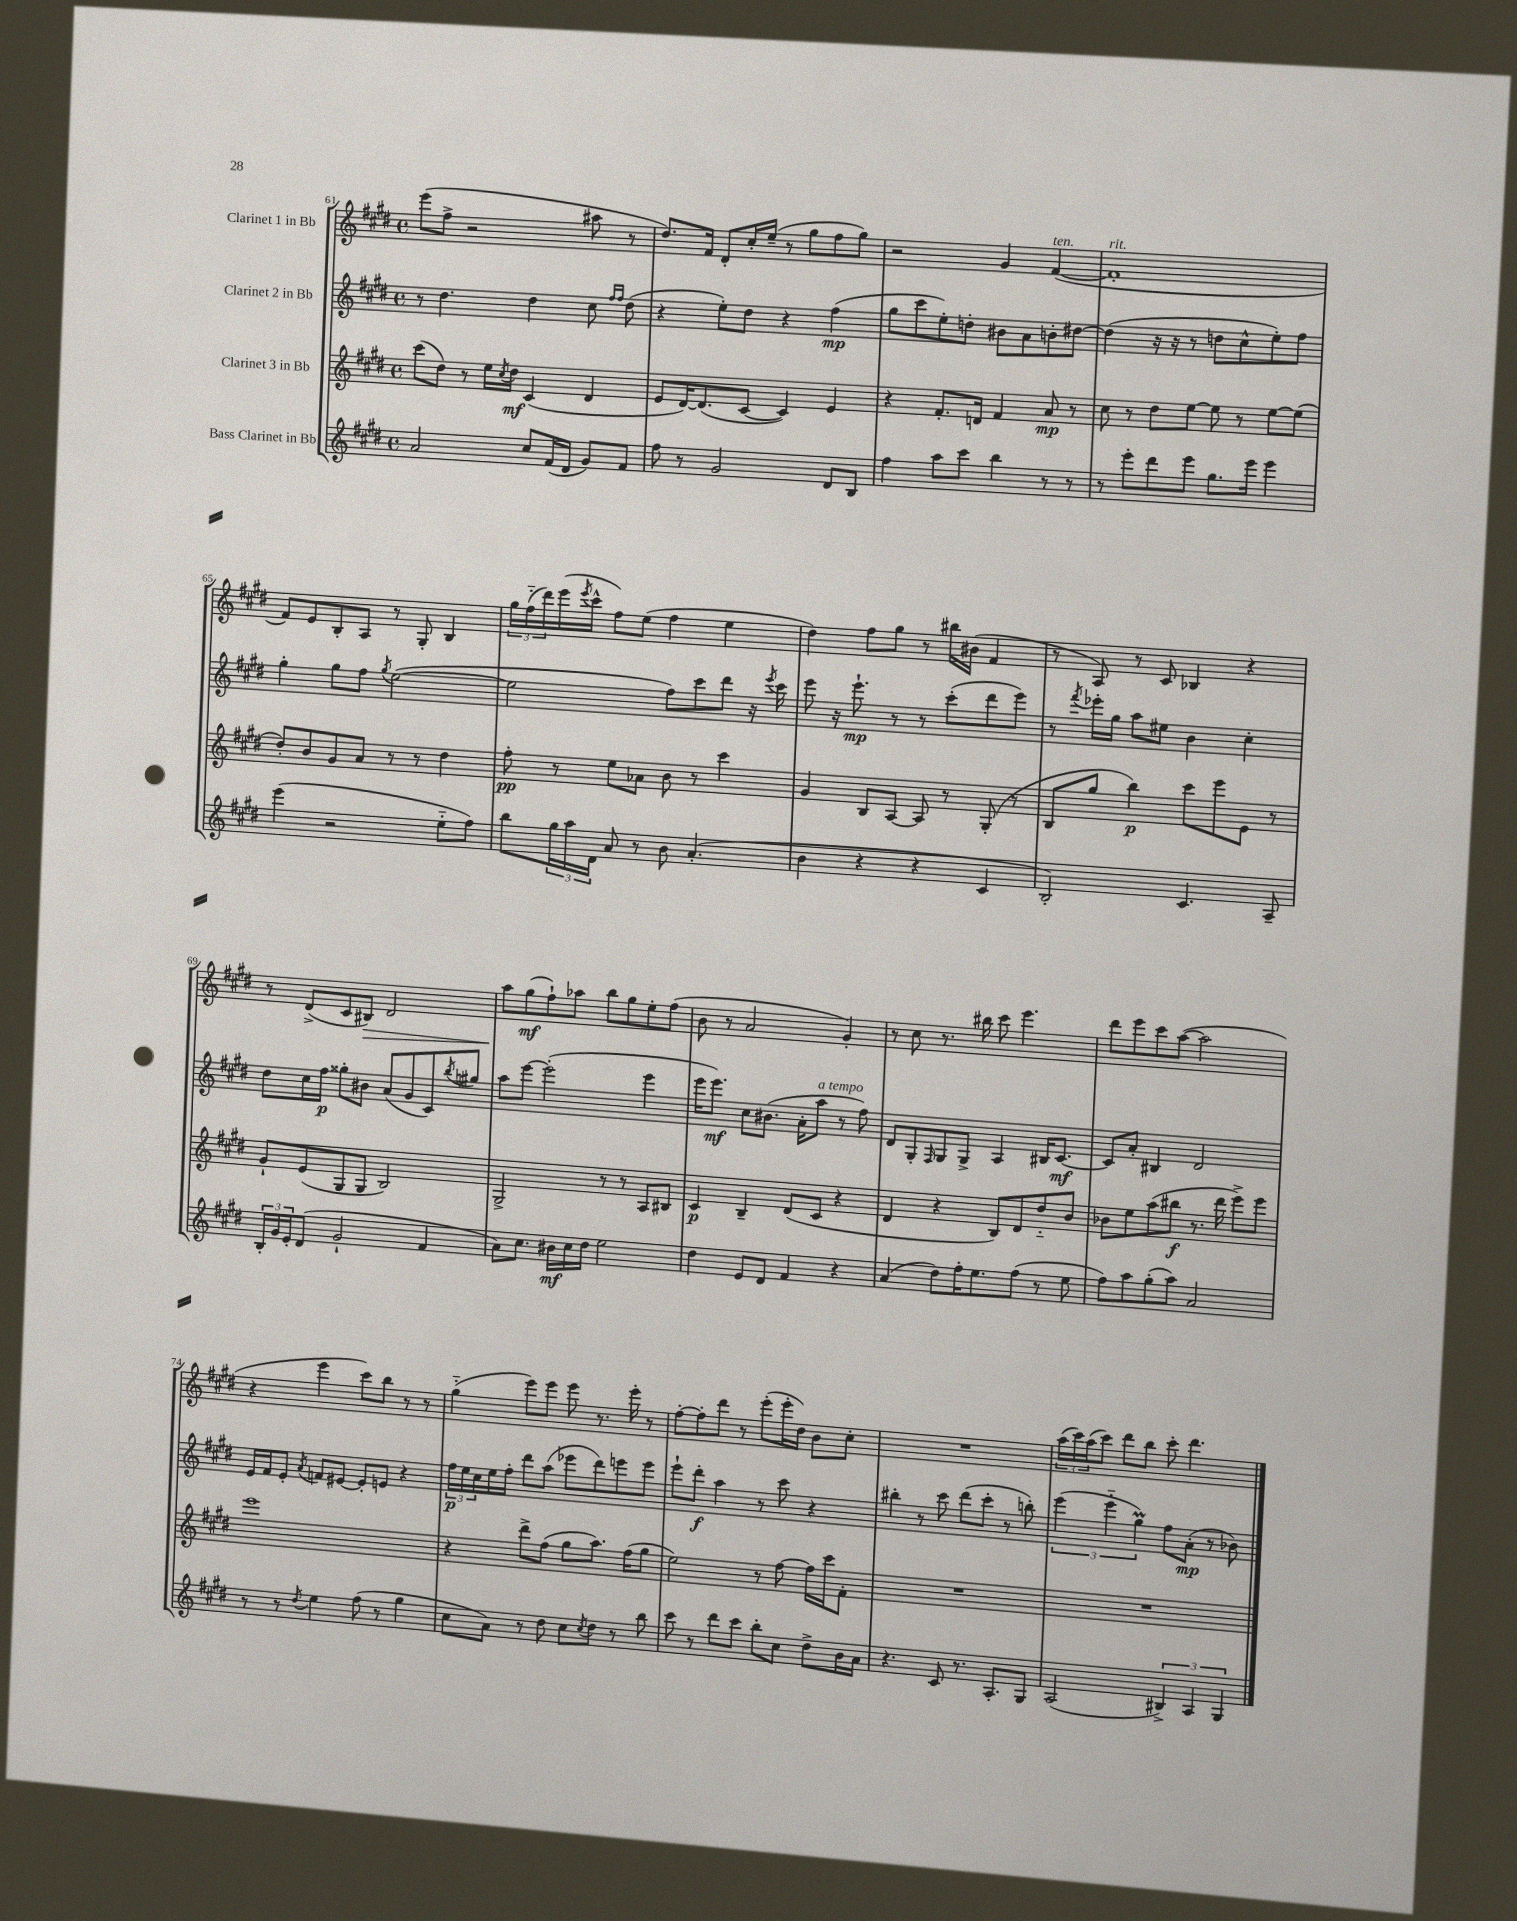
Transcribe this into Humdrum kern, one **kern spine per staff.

**kern	**kern	**kern	**kern
*staff4	*staff3	*staff2	*staff1
*clefG2	*clefG2	*clefG2	*clefG2
*k[f#c#g#d#]	*k[f#c#g#d#]	*k[f#c#g#d#]	*k[f#c#g#d#]
*M4/4	*M4/4	*M4/4	*M4/4
*met(c)	*met(c)	*met(c)	*met(c)
2a	(8ccc#	8r	(8eee
.	8dd#)	4.dd#	8ff#^
.	8r	.	2r
.	16ee	.	.
.	8qcc#	.	.
.	16dd#	.	.
8cc#	(4c#	4dd#	.
(16f#	.	.	.
16d#	.	.	.
8g#)	4d#	8cc#	8aa#
.	.	16qqff#	.
.	.	16qqff#	.
8f#	.	(8dd#	8r
=	=	=	=
8ff#	8e	4r	8.dd#)
8r	[16d#)	.	.
.	(8.d#]	.	16f#
2g#	.	8ee')	8d#'
.	[8c#	8dd#	16cc#'
.	.	.	(16ee~
.	4c#])	4r	8r
.	.	.	8gg#
8d#	4e	(4ff#	8ff#
8B	.	.	8gg#)
=	=	=	=
4ff#	4r	8gg#	2r
.	.	8ccc#	.
8aa	8.f#'	8ee')	.
8ccc#	.	8dd'	.
.	16d	.	.
4bb	4f#	8b#	4g#
.	.	8a	.
8r	8a	8b'	([4f#
8r	8r	[8dd#	.
=	=	=	=
8r	8cc#	(4dd#]	1f#']
8eee'	8r	.	.
8ddd#	8dd#	16r	.
.	.	16r	.
8eee	[8ee	8r	.
8.gg#	8ee]	8dd	.
.	8r	8cc#^^	.
16eee	.	.	.
4eee	[8ee	8ee')	.
.	(8ee]	8ff#	.
=	=	=	=
(4eee	8dd#')	4gg#'	8f#)
.	8b	.	8e
2r	8g#	8gg#	8B'
.	8a	8ff#	8A
.	.	8qgg#	.
.	8r	([2ee	8r
.	8r	.	8G#'
8ee'~	4dd#	.	4B
8ff#)	.	.	.
=	=	=	=
8bb	8ff#'	2ee]	24gg#
.	.	.	(24ff#'~
.	.	.	24ddd#)
24gg#	8r	.	(16eee
24aa	.	.	.
.	.	.	8qeee
.	.	.	16ccc#^^
24d#	.	.	.
8a	8ee	.	8ff#)
8r	8a-	.	(8ee
8b	8b	8ff#)	4ff#
(4.a'	8r	8ccc#	.
.	4ccc#	8ddd#	4ee
.	.	16r	.
.	.	8qeee	.
.	.	16ccc#	.
=	=	=	=
4b	4g#	8eee	4dd#)
.	.	16r	.
.	.	8.eee`	.
4r	8B	.	8ff#
.	[8A	8r	8gg#
4r	8A]	8r	8r
.	8r	(8ccc#'	16bb#
.	.	.	(16b#
4c#	(8G#'	8ddd#	4f#
.	8r	8eee)	.
=	=	=	=
2B')	8B	8r	8r
.	.	8qfff#	.
.	8gg#	16eee-'	8A)
.	.	16gg#	.
.	4bb)	8aa	8r
.	.	8ee#	8c#
4.c#	8ccc#	4b	4B-
.	8eee	.	.
.	8e	4cc#'	4r
8A~	8r	.	.
=	=	=	=
24B'	8g#`	8dd#	8r
24g#	.	.	.
24e'	.	.	.
(8d#	(8e	16cc#	(8d#^
.	.	16ff#	.
2g#`	8G#	8gg##'	8c#
.	8G#	8b#	8B#)
.	2B)	(8a	2d#
.	.	8g#	.
4f#	.	8c#)	.
.	.	8qbb	.
.	.	8gg#	.
=	=	=	=
8a)	2G#^	8aa	8aa
8.cc#	.	[8eee	(8gg#
.	.	(2eee']	8ff#`)
16b#	.	.	.
16cc#	.	.	8aa-
16dd#	.	.	.
2ee	8r	.	8bb
.	8r	.	8gg#
.	8A	4eee	8ee'
.	8B#	.	(8ff#
=	=	=	=
4dd#	4c#	16eee	8b
.	.	8.eee)	.
.	.	.	8r
8e	4B~	8cc#	2a
8d#	.	(8.b#	.
4f#	(8d#	.	.
.	.	16a'	.
.	8c#	8aa	.
4r	4r	8r	4g#')
.	.	8ff#)	.
=	=	=	=
(4a	4d#	8d#	8r
.	.	8G#'	8cc#
.	.	16qqF#	.
8dd#)	4r	8G#	8.r
16ff#'	.	8G#^	.
8.ee	.	.	16bb#
.	8B)	4A	8ccc#
(8ff#	8d#	.	4.eee
8r	8dd#'~	16B#	.
.	.	[8.c#	.
8ee	8b	.	.
=	=	=	=
8ff#)	8b-	8c#]	8ddd#
8aa	8ee	8a'	8eee
(8gg#'	(8aa	4B#	8ccc#
8aa)	8bb#	.	([8aa
2a	8.r	2d#	2aa]
.	16ddd#	.	.
.	8eee^)	.	.
.	8eee	.	.
=	=	=	=
8r	1eee	16e	4r
.	.	16f#	.
8r	.	8e'	.
8qdd#	.	8qa	.
4ee	.	8f	4eee
.	.	[8e#	.
(8ff#	.	8e#']	8ccc#)
8r	.	8e	8bb
4gg#	.	4r	8r
.	.	.	8r
=	=	=	=
8cc#	4r	24ff#	(4gg#'~
.	.	24ee	.
.	.	24cc#	.
8a)	.	16ee	.
.	.	16ff#'	.
8r	8ddd#^	8ddd#	8eee)
8dd#	(8ff#	(8aa	8eee
8cc#	8gg#	8eee-	8eee
8qcc#	.	.	.
8dd#	8.aa)	8ddd#)	8.r
8r	.	8eee	.
.	(16ff#	.	16eee'
8bb	8gg#	8eee	8r
=	=	=	=
8ccc#	2ee)	8eee`	[8ff#'
8r	.	8ddd#'	8ff#']
8ddd#	.	4aa	8ddd#
8ccc#	.	.	8r
8bb'	8r	8r	(8eee'
8cc#	[8ff#	8ccc#	16eee'
.	.	.	16dd#)
8dd#^	16ff#]	4r	8b
.	16ccc#	.	.
16b	8f#'	.	8cc#'
16a	.	.	.
=	=	=	=
4.r	1r	4bb#'	1r
.	.	8r	.
8c#	.	8ccc#	.
8.r	.	(8ddd#	.
.	.	8ccc#'	.
8.A'	.	.	.
.	.	8r	.
8G#	.	8bb')	.
=	=	=	=
(2A	1r	(6eee	(24aa
.	.	.	24ccc#)
.	.	.	(24aa
.	.	.	8ccc#)
.	.	6eee'~	.
.	.	.	8ddd#
.	.	6gg#)	.
.	.	.	8bb
6B#^)	.	8ff#	8ccc#'
.	.	(8a'	4.ddd#
6A	.	.	.
.	.	8r	.
6G#	.	.	.
.	.	8b-)	.
==	==	==	==
*-	*-	*-	*-
